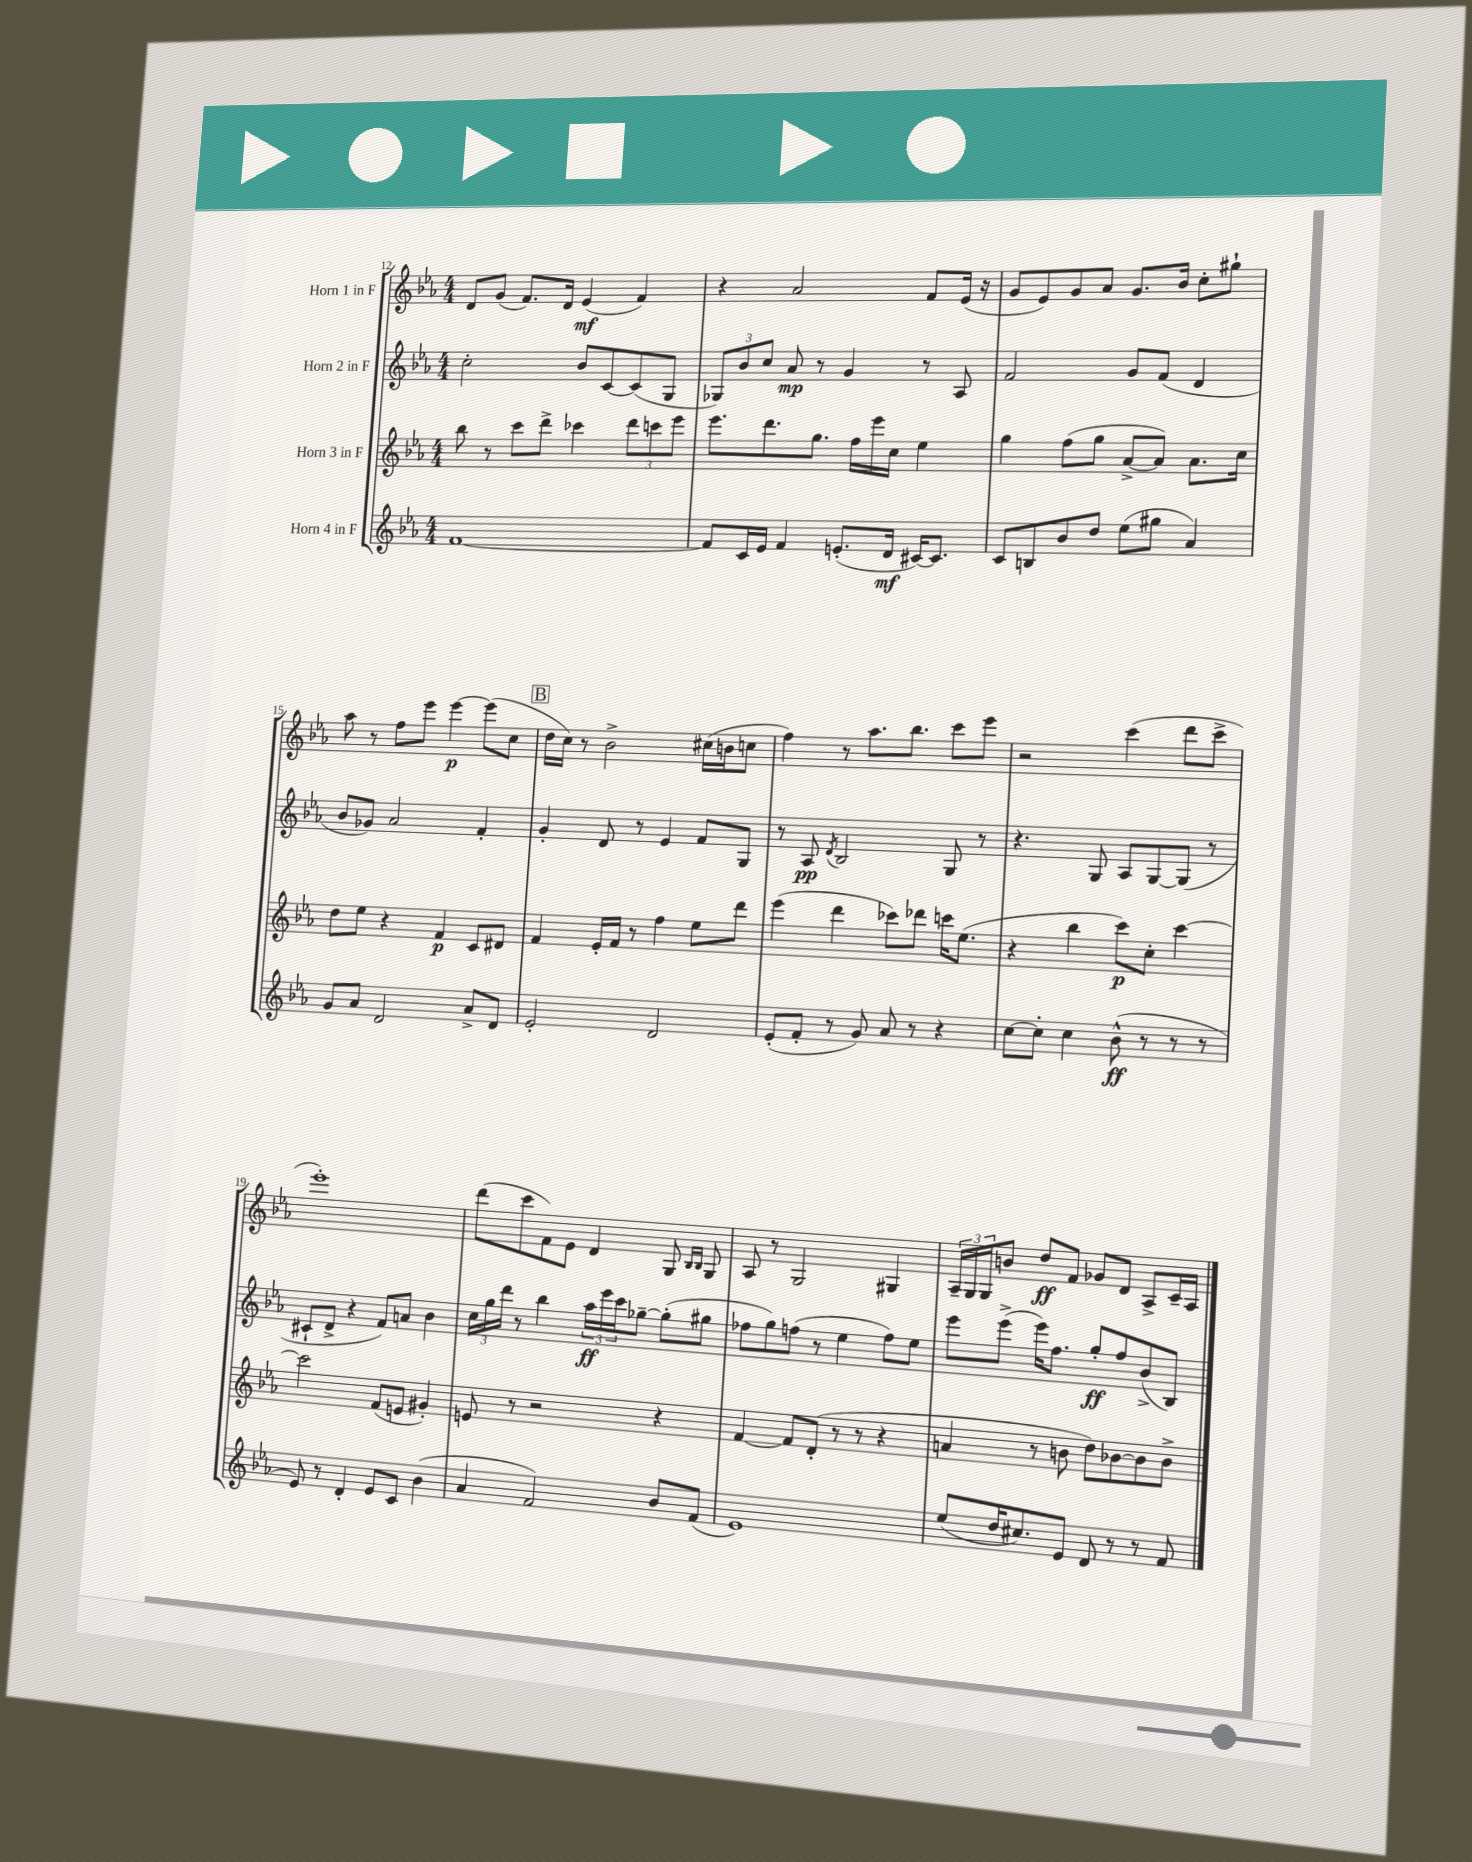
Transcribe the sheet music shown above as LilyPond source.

<<
\new StaffGroup <<
\new Staff = "s0" \with { instrumentName = "Horn 1 in F" } {
    \clef treble \key ees \major \numericTimeSignature \time 4/4
    d'8 g'8( f'8.) d'16 ees'4\mf( f'4) |
    r4 aes'2 f'8 ees'16( r16 |
    g'8 ees'8) g'8 aes'8 g'8. bes'16 c''8-. gis''8-! |
    aes''8 r8 f''8 ees'''8 ees'''4~\p ees'''8( c''8 |
    \mark \markup { \box "B" } d''16 c''16) r8 bes'2-> cis''16( b'16 c''8 |
    f''4) r8 aes''8. bes''8. c'''8 ees'''8 |
    r2 c'''4( d'''8 c'''8-> |
    ees'''1-.) |
    d'''8( c'''8 f'8) ees'8 d'4 g8 \grace { bes16 bes16 } g8 |
    aes8 r8 g2 gis4 |
    \tuplet 3/2 { aes16-- g16 g16 } b'8 d''8\ff f'8 ges'8 d'8 aes8-> c'16-- aes16 \bar "|." |
}
\new Staff = "s1" \with { instrumentName = "Horn 2 in F" } {
    \clef treble \key ees \major \numericTimeSignature \time 4/4
    c''2-. bes'8 c'8~ c'8( g8 |
    \tuplet 3/2 { ges8) bes'8 c''8 } aes'8\mp r8 g'4 r8 aes8 |
    f'2 g'8 f'8( d'4 |
    bes'8 ges'8) aes'2 f'4-. |
    \mark \markup { \box "B" } g'4-. d'8 r8 ees'4 f'8 g8 |
    r8 aes8\pp \acciaccatura { d'8 } bes2 g8 r8 |
    r4. g8 aes8 g8~ g8( r8 |
    cis'8-! d'8-> r4 f'8) a'8 bes'4 |
    \tuplet 3/2 { c''16 g''16 d'''16 } r8 bes''4 \tuplet 3/2 { aes''16\ff ees'''16 c'''16 } ges''8~-- ges''8-.( gis''8 |
    fes''8 g''8) f''8( r8 ees''4 f''8) ees''8 |
    ees'''8 ees'''8->( ees'''16) f''8. g''8-.\ff f''8 bes'8->( bes8) \bar "|." |
}
\new Staff = "s2" \with { instrumentName = "Horn 3 in F" } {
    \clef treble \key ees \major \numericTimeSignature \time 4/4
    bes''8 r8 c'''8 d'''8-> ces'''4 \tuplet 3/2 { d'''8 c'''8 ees'''8 } |
    ees'''8. d'''8. g''8. f''16 ees'''16 c''16 ees''4 |
    g''4 f''8( g''8 aes'8~-> aes'8) aes'8. c''16 |
    d''8 ees''8 r4 f'4\p c'8 dis'8 |
    \mark \markup { \box "B" } f'4 ees'16-. f'16 r8 f''4 ees''8 d'''8 |
    ees'''4( d'''4 ces'''8) des'''8 c'''16 ees''8.( |
    r4 bes''4 c'''8\p) c''8-. c'''4~ |
    c'''2 f'8( e'8 gis'4-.) |
    e'8 r8 r2 r4 |
    f'4~ f'8 d'8-.( r8 r8 r4 |
    a'4 r8 b'8 d''8) bes'8~ bes'8 bes'8-> \bar "|." |
}
\new Staff = "s3" \with { instrumentName = "Horn 4 in F" } {
    \clef treble \key ees \major \numericTimeSignature \time 4/4
    f'1~ |
    f'8 c'16 ees'16 f'4 e'8.-.( d'16\mf cis'16~) cis'8. |
    c'8 b8 bes'8 d''8 ees''8( gis''8 aes'4) |
    g'8 aes'8 d'2 aes'8-> d'8 |
    \mark \markup { \box "B" } ees'2-. d'2 |
    ees'8-.( f'8-. r8 g'8) aes'8 r8 r4 |
    c''8~ c''8-. c''4 bes'8-^\ff( r8 r8 r8 |
    ees'8) r8 d'4-. ees'8 c'8 bes'4( |
    aes'4 f'2) bes'8 f'8( |
    ees'1) |
    ees''8( d''16 cis''8.) ees'8 d'8 r8 r8 f'8 \bar "|." |
}
>>
>>
\layout { \context { \Score currentBarNumber = #12 } }
